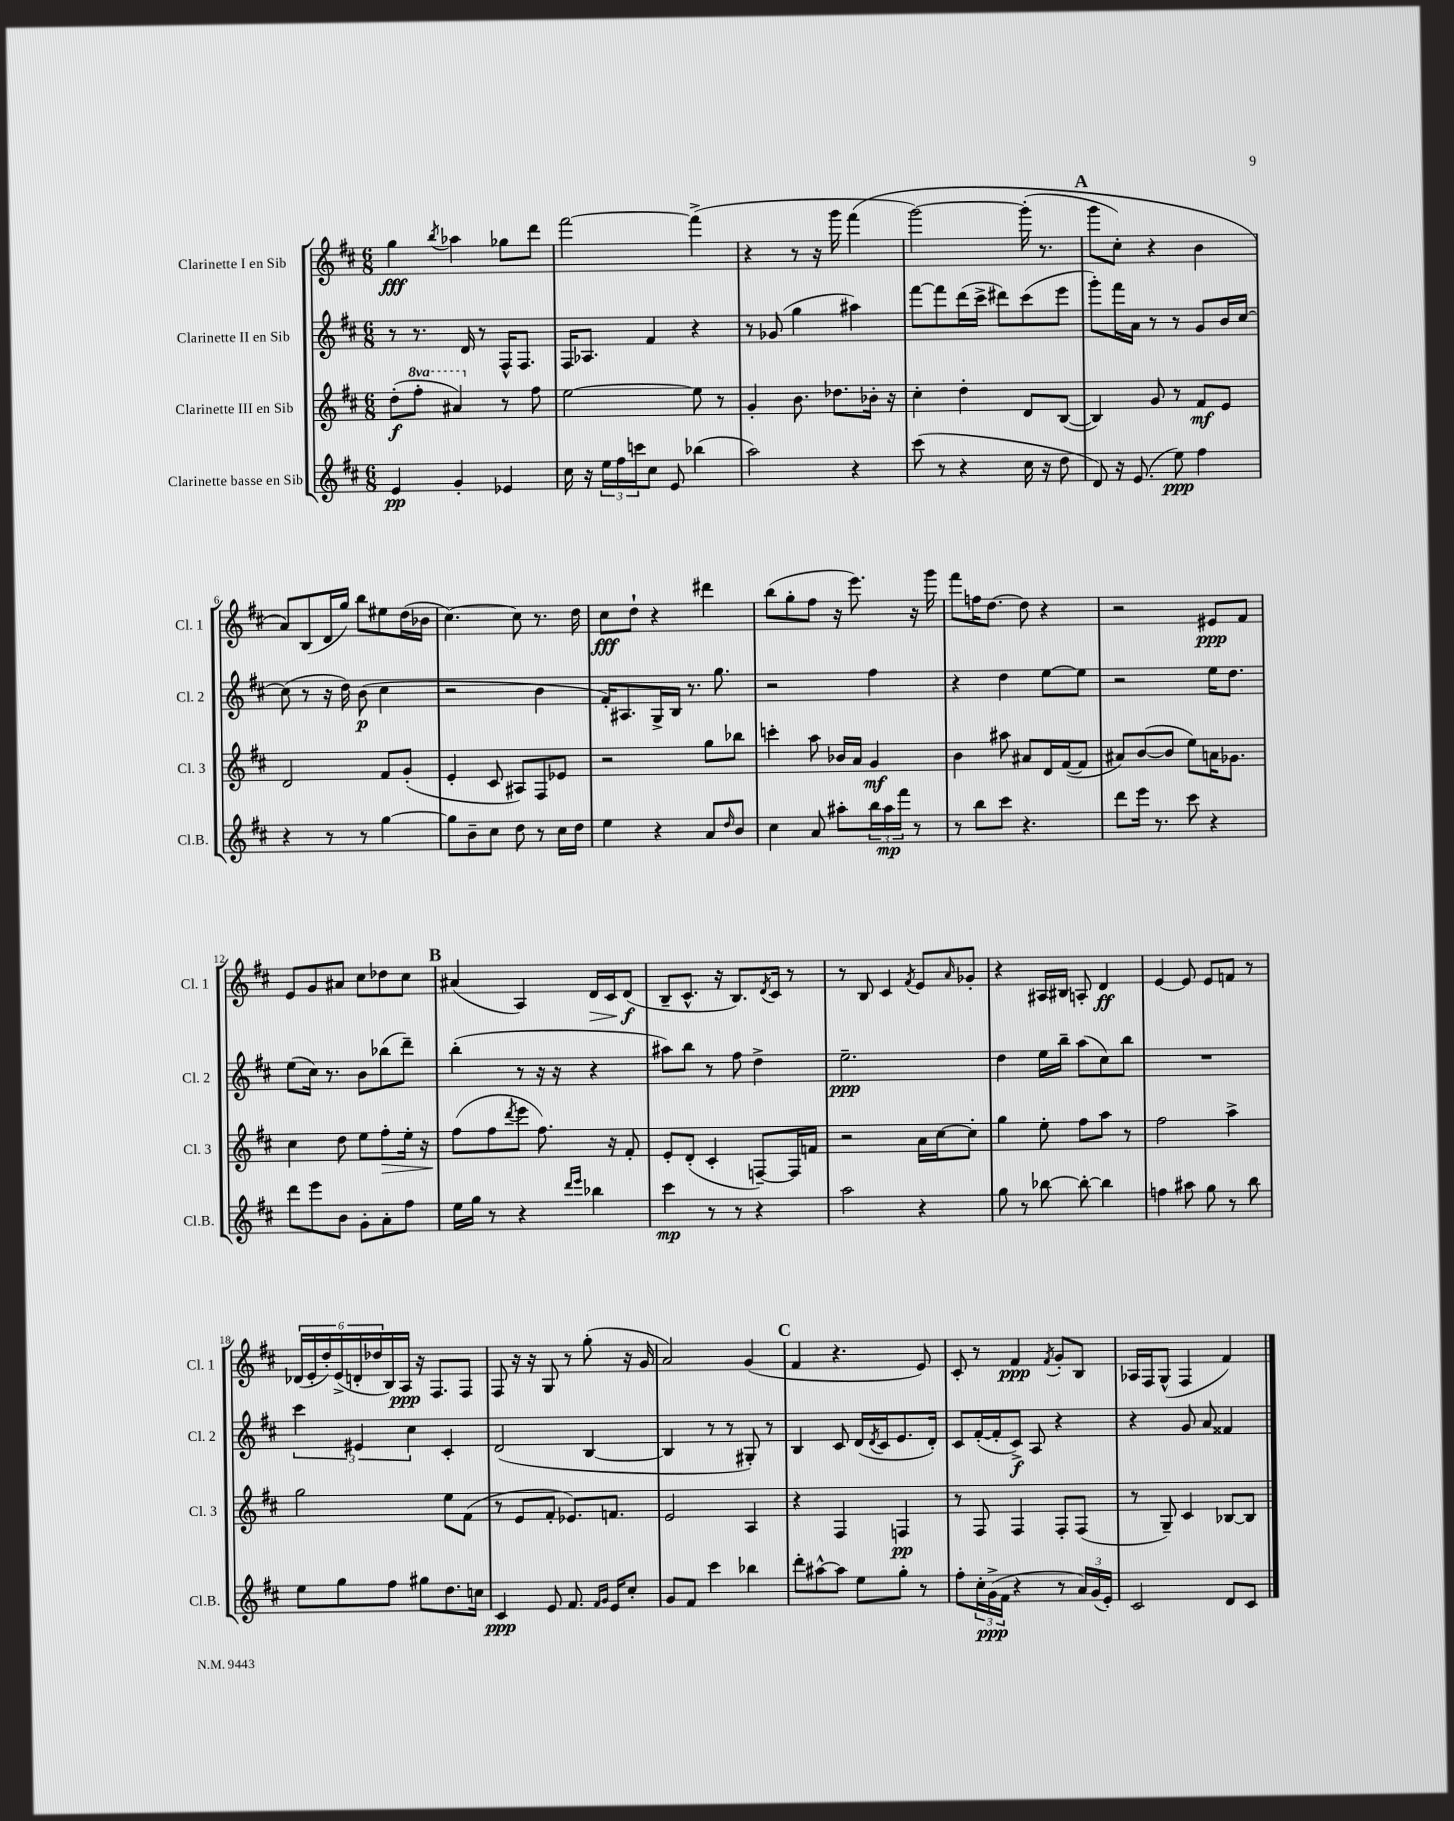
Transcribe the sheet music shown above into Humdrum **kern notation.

**kern	**kern	**kern	**kern
*staff4	*staff3	*staff2	*staff1
*clefG2	*clefG2	*clefG2	*clefG2
*k[f#c#]	*k[f#c#]	*k[f#c#]	*k[f#c#]
*M6/8	*M6/8	*M6/8	*M6/8
4e	(8dd'	8r	4gg
.	8fff#'	8.r	.
.	.	.	8qbb
4g'	4aa#)	.	4aa-
.	.	16d	.
.	.	8r	.
4e-	8r	16F#^^	8gg-
.	.	8.F#	.
.	8ff#	.	8ddd
=	=	=	=
16cc#	[2ee	16F#	[2fff#
16r	.	8.A-	.
24ee	.	.	.
24ff#	.	.	.
24ccc	.	.	.
8cc#	.	4f#	.
8e	.	.	.
(4bb-	8ee]	4r	(4fff#^]
.	8r	.	.
=	=	=	=
2aa)	4g'	8r	4r
.	.	(8g-	.
.	8.b	4gg	8r
.	.	.	16r
.	8.dd-	.	16ggg
4r	.	4aa#)	&(4fff#
.	16b-'	.	.
.	16r	.	.
=	=	=	=
(8ccc#	4cc#'	[8fff#	[2ggg)
8r	.	8fff#]	.
4r	4dd'	(16ddd	.
.	.	16ccc#^	.
.	.	8ddd#)	.
16cc#	8d	(8ccc#	(16ggg']
16r	.	.	8.r
8dd	([8B	8eee	.
=	=	=	=
8d)	4B])	8ggg')	8ggg
16r	.	16fff#	8cc#')
(8.e	.	16a	.
.	8g	8r	4r
8ee)	8r	8r	.
4ff#	8f#	8g	4b
.	8e	16b	.
.	.	[16cc#	.
=	=	=	=
4r	2d	(8cc#]	8a&)
.	.	8r	(8B
8r	.	16r	16d
.	.	16dd)	16gg)
8r	.	(8b	8bb
[4gg	8f#	4cc#	8ee#
.	(8g'	.	(16dd
.	.	.	16b-
=	=	=	=
8gg]	4e'	2r	[4.cc#)
8b~	.	.	.
8cc#	8c#	.	.
8dd	8A#)	.	8cc#]
8r	8F#	4b	8.r
16cc#	8e-	.	.
16dd	.	.	16dd
=	=	=	=
4ee	2r	16f#')	8cc#
.	.	8.A#	.
.	.	.	8dd`
4r	.	16G^	4r
.	.	16B	.
.	.	8.r	.
8a	8gg	.	4ddd#
.	.	8.gg	.
16qqdd	.	.	.
8b	8bb-	.	.
=	=	=	=
4cc#	4ccc'	2r	(8bb
.	.	.	8gg'
8a	8aa	.	8ff#
8aa#'	16b-	.	16r
.	16a	.	8.eee)
24bb	4g	4ff#	.
24aa#	.	.	.
24fff#	.	.	.
8r	.	.	16r
.	.	.	16ggg
=	=	=	=
8r	4b	4r	8fff#
8bb	.	.	16ff
.	.	.	[8.dd
8ccc#	8aa#	4dd	.
4.r	8a#	.	8dd]
.	16d	[8ee	4r
.	([16f#	.	.
.	8f#]	8ee]	.
=	=	=	=
8ddd	8a#)	2r	2r
16eee	([8b	.	.
8.r	.	.	.
.	8b]	.	.
8ccc#	8ee)	.	.
4r	16a	16ee	8e#
.	8.g-	8.dd	.
.	.	.	8f#
=	=	=	=
8ddd	4cc#	(8ee	8e
8eee	.	16cc#)	8g
.	.	8.r	.
8b	8dd	.	8a#
8g'	8ee	8b	8cc#
8a'	8ff#'	(8bb-	8dd-
8ff#	16ee'	8ddd~)	8cc#
.	16r	.	.
=	=	=	=
16ee	(8ff#	(4bb'	(4a#
16gg	.	.	.
8r	8ff#	.	.
.	8qddd	.	.
4r	8eee	8r	4A)
.	8.ff#)	16r	.
.	.	16r	.
16qqddd	.	.	.
16qqeee	.	.	.
4bb-	.	4r	16d
.	16r	.	16c#
.	8f#'	.	(8d
=	=	=	=
4ccc#	8e'	8aa#)	8B~
.	(8d'	8bb	8.c#^^
8r	4c#'	8r	.
.	.	.	16r
8r	.	8ff#	8.B)
4r	[8F~)	4dd^	.
.	.	.	8qd
.	.	.	16c#
.	16F]	.	8r
.	16f	.	.
=	=	=	=
2aa	2r	2.ee~	8r
.	.	.	8B
.	.	.	4c#
.	.	.	8qf#
4r	16a	.	8e
.	[16cc#	.	.
.	.	.	16qqa
.	8cc#']	.	8g-'
=	=	=	=
8gg	4gg	4dd	4r
8r	.	.	.
[8bb-	8ee'	16ee	16A#
.	.	16bb~	16B#
8bb-'_	8ff#	(8aa	8A'
4bb-]	8aa	8cc#)	4d
.	8r	8bb	.
=	=	=	=
4ff	2ff#	2.r	[4e
8aa#	.	.	8e]
8gg	.	.	8e
8r	4aa^	.	8f
8bb	.	.	8r
=	=	=	=
8ee	2gg	6ccc#	(24d-
.	.	.	24e'
.	.	.	24dd')
8gg	.	.	(24e^
.	.	6e#	24d'
.	.	.	24dd-
8ff#	.	.	16B)
.	.	.	16A
.	.	6cc#	.
8gg#	.	.	16r
.	.	.	8.F#
8.dd	8ee	4c#'	.
.	(8f#	.	8F#
16cc	.	.	.
=	=	=	=
4c#	8r	(2d	8F#
.	8e	.	16r
.	.	.	16r
8e	8f#'	.	8G
8.f#	8.e-)	.	8r
.	.	[4B	(8gg'
16qqf#	.	.	.
16qqg	.	.	.
16e	8.f	.	.
8cc#'	.	.	16r
.	.	.	16g
=	=	=	=
8g	2e	4B]	2a)
8f#	.	.	.
4ccc#	.	8r	.
.	.	8r	.
4bb-	4A	8G#')	(4g
.	.	8r	.
=	=	=	=
8ddd'	4r	4B	4f#
[8aa#^^	.	.	.
8aa#]	4F#	8c#	4.r
8ee	.	(16d	.
.	.	8qd	.
.	.	16c#	.
8gg'	4F	8.e	.
8r	.	.	8e)
.	.	16d')	.
=	=	=	=
8ff#'	8r	8c#	8c#'
24cc#'	8F#	([16f#'	8r
(24g^	.	.	.
.	.	16f#']	.
24f#	.	.	.
4r	4F#	8c#^)	4f#
.	.	8A	.
.	.	.	8qf#
8r	8F#'	4r	8g'
24a)	(8F#	.	8B
(24g	.	.	.
24e')	.	.	.
=	=	=	=
2c#	8r	4r	16A-
.	.	.	16F#
.	8G~)	.	(8G^^
.	4c#	8g	4F#
.	.	8a	.
8d	[8B-	4f##	4f#)
8c#	8B-]	.	.
==	==	==	==
*-	*-	*-	*-
